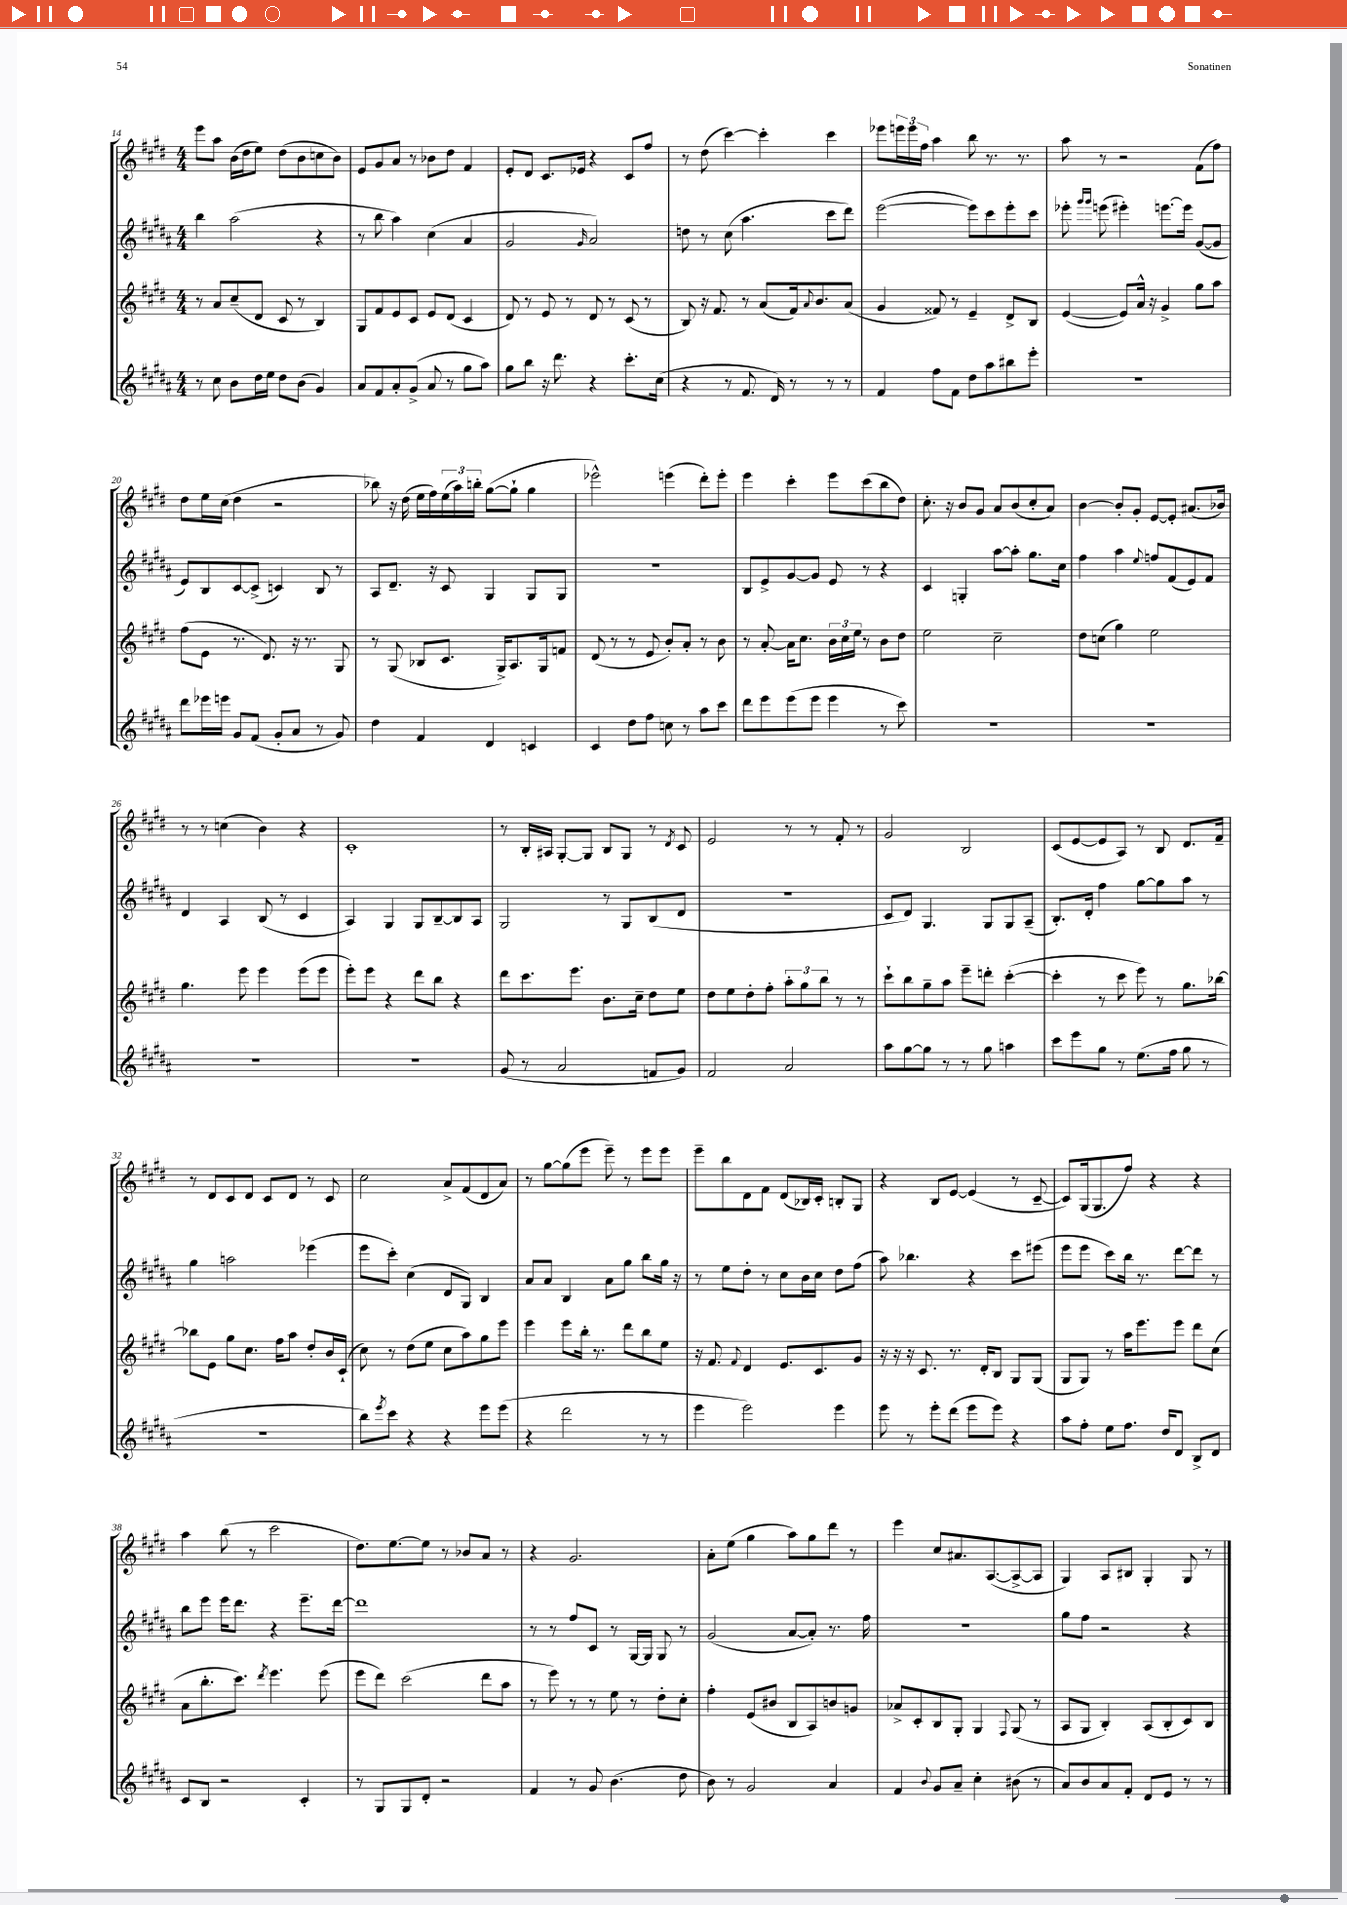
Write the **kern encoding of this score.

**kern	**kern	**kern	**kern
*staff4	*staff3	*staff2	*staff1
*clefG2	*clefG2	*clefG2	*clefG2
*k[f#c#g#d#a#]	*k[f#c#g#d#]	*k[f#c#g#d#a#]	*k[f#c#g#d#]
*M4/4	*M4/4	*M4/4	*M4/4
8r	8r	4bb	8eee
8cc#	8a	.	8aa
8b	(8cc#~	(2aa#	(16b
.	.	.	16dd#
16dd#	8d#	.	8ee)
16ee	.	.	.
8dd#	8c#	.	(8dd#
(8b	8r	.	8b
4g#)	4B)	4r	8cc
.	.	.	8b)
=	=	=	=
8a#	8G#	8r	8e
8f#	8f#	8bb	8g#
8a#'	8e	4aa#)	8a
(8g#^	8c#	.	8r
8a#	8e	(4cc#	8b-
8r	(8d#	.	8dd#
8gg#	4c#	4a#	4f#
8aa#)	.	.	.
=	=	=	=
8gg#	8d#)	2g#	8e'
8bb	8r	.	8d#
16r	8e	.	8.c#
8.ddd#	.	.	.
.	8r	.	.
.	.	.	16e-
.	.	16qqg#	.
4r	8d#	2a#)	4r
.	8r	.	.
8.ccc#'	(8c#	.	8c#
.	8r	.	8ff#
(16cc#	.	.	.
=	=	=	=
4r	8B)	8dd	8r
.	16r	8r	(8dd#
.	8.f#	.	.
8r	.	(8cc#	[4ccc#)
8.f#	8r	4.aa#	.
.	(8a	.	4ccc#']
16d#)	.	.	.
8r	16f#)	.	.
.	8qqa	.	.
.	8.b	.	.
8r	.	8ccc#	4ccc#
8r	(8a	8ddd#)	.
=	=	=	=
4f#	4g#	([2eee	8eee-
.	.	.	24eee
.	.	.	24eee
.	.	.	24ff#
8ff#	8f##)	.	4aa
8f#	8r	.	.
8dd#	4e~	8eee])	8bb
8aa#	.	8ccc#	8.r
8bb#	8d#^	8eee'	.
.	.	.	8.r
8eee'	8B	8ccc#	.
=	=	=	=
1r	([4e	8eee-'	8aa
.	.	16qqggg#	.
.	.	16qqggg#	.
.	.	(8eee	8r
.	8e])	4eee#')	2r
.	16a^^	.	.
.	16r	.	.
.	4g#^	[8.eee	.
.	.	16eee]	.
.	8gg#	([8g#	(8f#
.	8aa	8g#]	8ff#)
=	=	=	=
8ddd#	(8ff#	8e)	8dd#
16eee-	8e	8B	16ee
16eee	.	.	(16cc#
8g#	8.r	[8c#	4dd#
(8f#	.	(8c#^]	.
.	8.d#)	.	.
8g#'	.	4c)	2r
8a#	16r	.	.
.	8.r	.	.
8r	.	8B	.
8g#)	8G#	8r	.
=	=	=	=
4dd#	8r	8A#	8bb-)
.	(8G#	8.d#~	16r
.	.	.	(16dd#
4f#	8B-	.	16ee
.	.	16r	16ff#)
.	8.c#	8c#	(24ee
.	.	.	24aa)
.	.	.	24bb'
4d#	.	4G#	([8gg#
.	16G#^)	.	.
.	8.A	.	8gg#`]
4c	.	8G#	4gg#
.	16G#	.	.
.	8f	8G#	.
=	=	=	=
4c#	(8d#	1r	2eee-^^)
.	8r	.	.
8dd#	8r	.	.
8ff#	8e	.	.
8cc	8b')	.	(4eee
8r	8a'	.	.
8aa#	8r	.	8ddd#')
8ccc#	8b	.	8eee'
=	=	=	=
8ddd#	8r	8B	4eee
8eee	[8a'	8e^	.
(8eee	16a]	[8g#	4ccc#'
.	8.cc#	.	.
8eee	.	8g#]	.
4eee	24b	8e	8eee
.	24cc#	.	.
.	24ee	.	.
.	8r	8r	(8ccc#
8r	8b	4r	8bb
8ccc#)	8dd#	.	8dd#)
=	=	=	=
1r	2ee	4c#	8.cc#'
.	.	.	16r
.	.	4G'	8b
.	.	.	8g#
.	2cc#~	[8aa#	8a
.	.	8aa#']	(8b
.	.	8.gg#	8cc#'
.	.	.	8a)
.	.	16cc#	.
=	=	=	=
1r	8dd#	4ff#	[4b
.	(8cc	.	.
.	4gg#)	4aa#	8b']
.	.	.	8g#'
.	.	8qqee	.
.	2ee	8ff	[8e
.	.	(8f#	8e']
.	.	8e)	(8.a#
.	.	8f#	.
.	.	.	16b-)
=	=	=	=
1r	4.gg#	4d#	8r
.	.	.	8r
.	.	4A#	(4cc
.	8eee	.	.
.	4eee	(8B	4b)
.	.	8r	.
.	(8eee	4c#	4r
.	8eee	.	.
=	=	=	=
1r	8eee')	4A#)	1c#'
.	8eee	.	.
.	4r	4G#	.
.	8ddd#	8G#	.
.	8bb	[8B~	.
.	4r	8B]	.
.	.	8A#	.
=	=	=	=
(8g#	8ddd#	2G#	8r
8r	8.ccc#	.	16B'
.	.	.	16A#
2a#	.	.	[8G#'
.	8.eee	.	.
.	.	.	8G#]
.	8.b	8r	8B
.	.	8G#	8G#
.	16cc#~	.	.
8f	8dd#	(8B	8r
.	.	.	8qd#
8g#)	8ee	8d#	8c#
=	=	=	=
2f#	8dd#	1r	2e
.	8ee	.	.
.	8dd#'	.	.
.	8ff#'	.	.
2a#	12aa'	.	8r
.	12gg#	.	.
.	.	.	8r
.	12bb	.	.
.	8r	.	8f#'
.	8r	.	8r
=	=	=	=
8aa#	8ccc#`	8c#	2g#
[8gg#	8bb	8d#)	.
8gg#]	8gg#~	4.G#	.
8r	8aa	.	.
8r	8eee~	.	2B
8gg#	8ddd'	8G#	.
4aa	([4ccc#'	8G#	.
.	.	(8A#~	.
=	=	=	=
8ccc#	4ccc#']	8.B')	(8c#
8eee	.	.	[8e
.	.	16d#'	.
8gg#	8r	4ff#	8e]
8r	8ccc#	.	8A)
(8.ee	8eee)	[8gg#	8r
.	8r	8gg#]	8B
16ff#	.	.	.
8gg#	8.gg#	8aa#	8.d#
8r	.	8r	.
.	[16bb-	.	16f#~
=	=	=	=
1r	8bb-]	4gg#	8r
.	8e	.	8d#
.	8gg#	2aa	8c#
.	8.cc#	.	8d#
.	.	.	8c#
.	16ff#	.	.
.	8aa	.	8d#
.	8dd#'	(4eee-	8r
.	16b	.	8c#
.	(16c#`	.	.
=	=	=	=
8bb)	8cc#)	8eee	2cc#
8qeee	.	.	.
8ccc#	8r	8ccc#')	.
4r	(8dd#	(4cc#	.
.	8ee	.	.
4r	8cc#	8d#	8a^
.	8aa)	8G#)	(8f#
8eee	8gg#	4B	8d#
(8eee	8eee	.	8a)
=	=	=	=
4r	4eee	8a#	8r
.	.	8a#	[8gg#
2ddd#	8eee	4B	(8gg#]
.	16bb'	.	8eee
.	8.r	.	.
.	.	8a#	8eee~)
.	8ddd#	8gg#	8r
8r	8bb	8bb	8eee
8r	8ee	16gg#	8eee
.	.	16r	.
=	=	=	=
4eee	16r	8r	8eee~
.	8.f#	.	.
.	.	8ee	8bb
.	8qqf#	.	.
2eee)	4d#	8dd#'	8d#
.	.	8r	8f#
.	8.e	8cc#	(8d#
.	.	16b	16B-)
.	8.c#	16cc#	16c#'
4eee	.	8dd#	8B'
.	8g#	(8ff#	8G#
=	=	=	=
8eee	16r	8aa#)	4r
.	16r	.	.
8r	16r	4.bb-	.
.	8.c#	.	.
8eee'	.	.	8B
(8ddd#	8.r	.	[8e
8eee	.	4r	(4e]
.	16d#'	.	.
8eee)	8B	.	.
4r	8G#	8ccc#	8r
.	(8G#	(8eee#	[8c#~
=	=	=	=
8aa#	8G#	8eee	8c#])
8ff#'	8G#)	8eee	(16G#
.	.	.	8.G#
8ee	8r	8ccc#)	.
8.ff#	16aa	16bb	8ff#)
.	8.eee	8.r	.
.	.	.	4r
16dd#	.	.	.
8d#	8eee	[8ddd#	.
8B^	8ddd#	8ddd#]	4r
8d#	(8cc#	8r	.
=	=	=	=
8c#	8a	8bb	4aa
8B	8.bb'	8eee	.
2r	.	16eee	(8bb
.	8.ccc#)	8.ddd#	.
.	.	.	8r
.	8qddd#	.	.
.	4.eee	4r	2ccc#
4c#'	.	8.eee~	.
.	(8eee	.	.
.	.	[16ddd#	.
=	=	=	=
8r	8eee	1ddd#]	8.dd#)
8G#	8ddd#)	.	.
.	.	.	[8.ee
8G#	(2ccc#	.	.
8d#'	.	.	8ee]
2r	.	.	8r
.	.	.	8b-
.	8ddd#	.	8a
.	8aa	.	8r
=	=	=	=
4f#	8r	8r	4r
.	8eee)	8r	.
8r	8r	8ff#	2.g#
8g#	8r	8c#	.
(4.b	8ee	8r	.
.	8r	[16G#	.
.	.	16G#]	.
.	8dd#'	8G#	.
8dd#	8cc#'	8r	.
=	=	=	=
8b)	4ff#'	(2g#	8a'
8r	.	.	(8ee
2g#	(8e	.	4gg#
.	8b#	.	.
.	8B	[8a#	8aa)
.	8A)	8a#'])	8gg#
4a#	8b	8.r	8ddd#
.	8g	.	8r
.	.	16ff#	.
=	=	=	=
4f#	8a-^	1r	4eee
.	8c#'	.	.
8qqb	.	.	.
8g#	8B	.	8cc#
8a#~	8G#'	.	8.a#
4cc#'	4G#	.	.
.	.	.	([8.A
.	8qqF#	.	.
(8b#	(8G#	.	8A^_
8r	8r	.	8A]
=	=	=	=
8a#)	8A	8gg#	4G#)
8b	8G#	8ff#	.
8a#	4B')	2r	8A
8f#'	.	.	8B#
8d#	(8A	.	4G#'
8e	8B'	.	.
8r	8c#)	4r	8G#
8r	8B	.	8r
==	==	==	==
*-	*-	*-	*-
